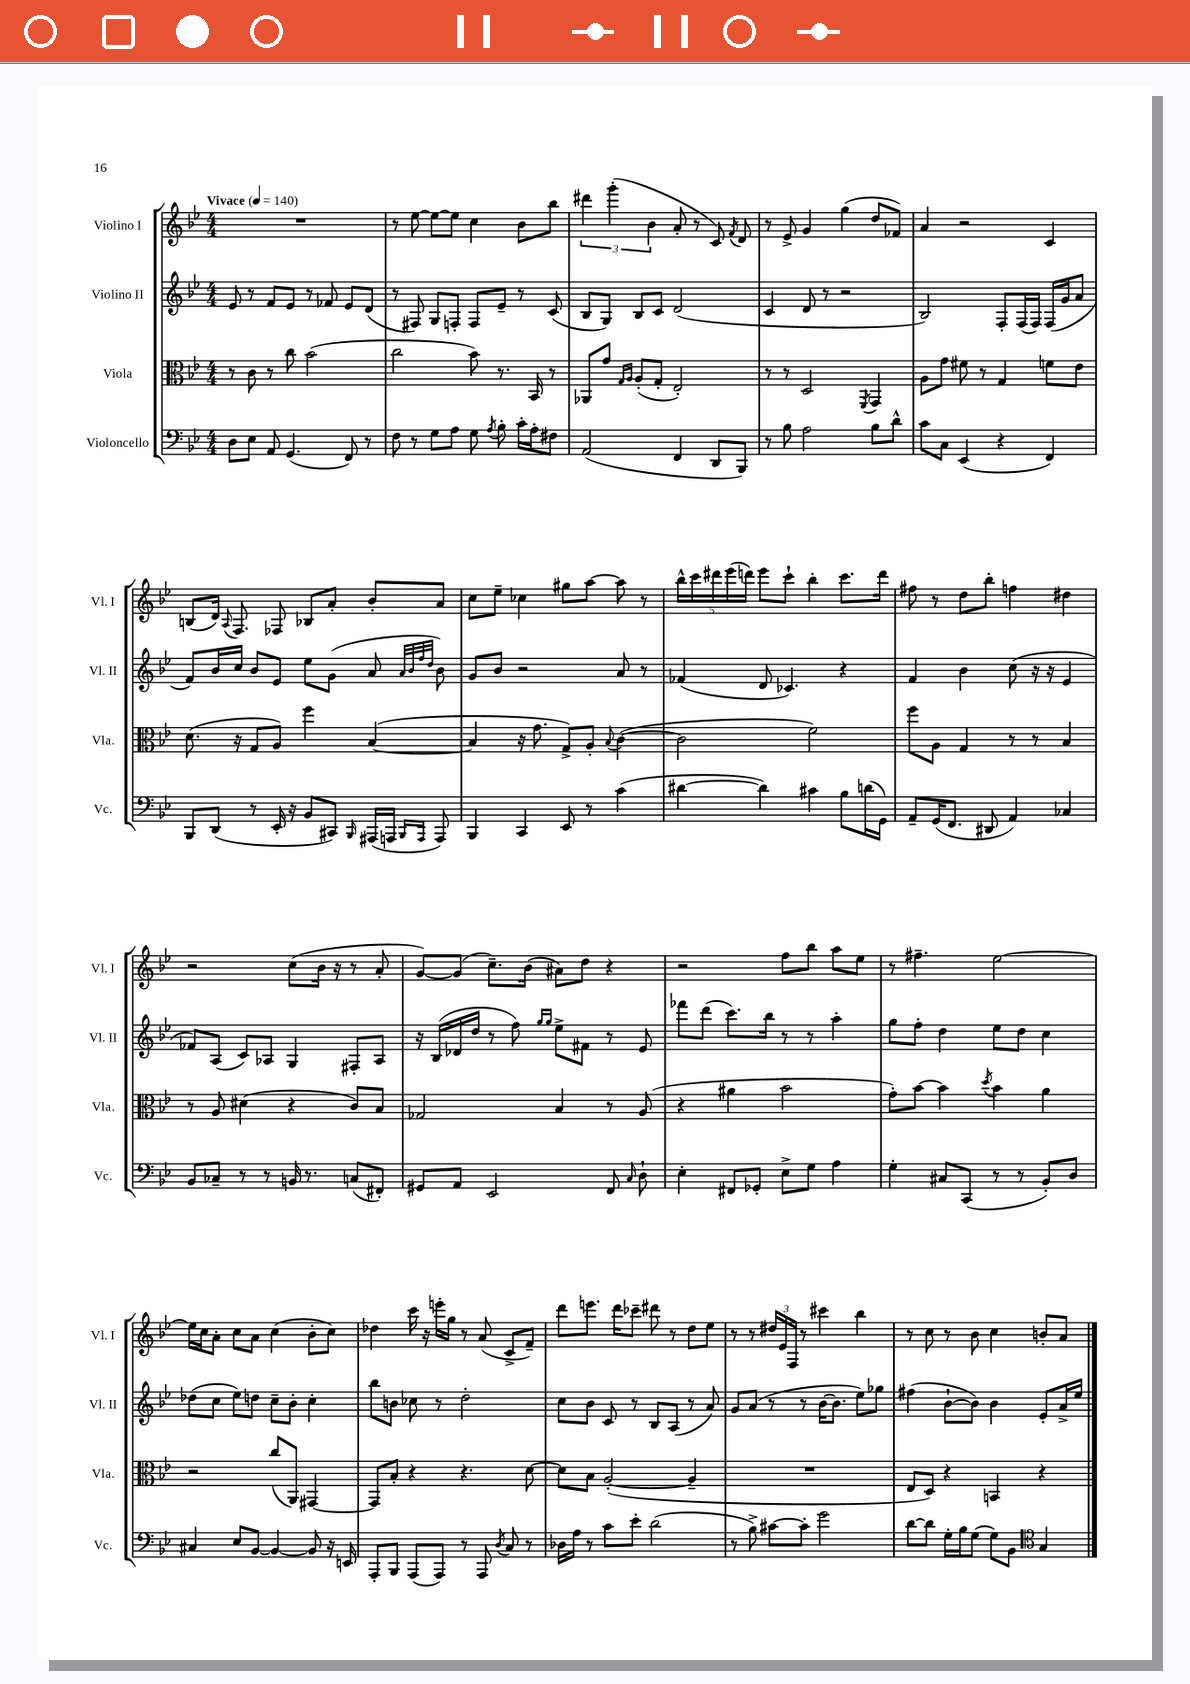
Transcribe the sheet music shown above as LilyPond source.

<<
\new StaffGroup <<
\new Staff = "s0" \with { instrumentName = "Violino I" shortInstrumentName = "Vl. I" } {
    \clef treble \key bes \major \numericTimeSignature \time 4/4 \tempo "Vivace" 4 = 140
    \autoBeamOff R1 |
    r8 ees''8~ ees''8[~ ees''8] c''4 bes'8[ bes''8] |
    \tuplet 3/2 { dis'''4 g'''4-.( bes'4 } a'8-. r8 c'8) \acciaccatura { f'8 } d'8 |
    r8 ees'8-> g'4 g''4( d''8[ fes'8]) |
    a'4 r2 c'4 |
    b8[( d'16]) \appoggiatura { a8 } f8. fes8 bes8[ a'8]-. bes'8[-. a'8] |
    c''8[ ees''8]-- ces''4 gis''8[ a''8]~ a''8 r8 |
    \tuplet 5/4 { bes''16[-^ c'''16 dis'''16 ees'''16( d'''16]) } ees'''8[ c'''8]-! bes''4-. c'''8.[ d'''16] |
    fis''8 r8 d''8[ bes''8]-. f''4 dis''4 |
    r2 c''8[( bes'16] r16 r8 a'8-. |
    g'8[~) g'8]( c''8.[--) bes'16]( ais'8[) d''8] r4 |
    r2 f''8[ bes''8] a''8[ ees''8] |
    r8 fis''4.-- ees''2~ |
    ees''16[ c''16 a'8]-. c''8[ a'8] c''4( bes'8[-. c''8]) |
    des''4 c'''16 r16 e'''16[-. g''16] r8 a'8( c'8[-> f'8]--) |
    d'''8[ e'''8.] d'''16[ ces'''8]-- dis'''8 r8 d''8[ ees''8] |
    r8 r8 \tuplet 3/2 { dis''16[ ees'16 f16] } r8 cis'''4 bes''4 |
    r8 c''8 r8 bes'8 c''4 b'8[-. a'8] \bar "|." |
}
\new Staff = "s1" \with { instrumentName = "Violino II" shortInstrumentName = "Vl. II" } {
    \clef treble \key bes \major \numericTimeSignature \time 4/4
    \autoBeamOff ees'8 r8 f'8[ ees'8] r8 fes'8 ees'8[ d'8]( |
    r8 fis8) g8[ f8]-. f8[ ees'8]-- r8 c'8( |
    bes8[ g8]) bes8[ c'8] d'2( |
    c'4 d'8 r8 r2 |
    bes2) f8[-. f16( f16]) f16[( g'16 a'8] |
    f'8[) bes'16 c''16] bes'8[ ees'8] ees''8[ g'8]( a'8 \grace { a'32[ bes'32 f''32 d''32] } bes'8) |
    g'8[ bes'8] r2 a'8 r8 |
    fes'4( d'8 ces'4.) r4 |
    f'4 bes'4 c''8( r16 r16 ees'4 |
    fes'8[) a8]( c'8[) aes8] g4 fis8[-. aes8] |
    r16 bes16[( des'16 d''16] r8 f''8) \grace { g''16[ g''16] } ees''8[-> fis'8] r8 ees'8 |
    fes'''8[ d'''8]( c'''8.[) bes''16] r8 r8 a''4-. |
    g''8[ f''8]-. d''4 ees''8[ d''8] c''4 |
    des''8[( c''8] ees''8[) d''8] c''8[-- bes'8]-. c''4-. |
    bes''8[ b'8] ces''8 r8 d''2-. |
    c''8[ bes'8] c'8 r8 bes8[ a8]( r8 a'8) |
    g'8[ a'8]( r8 r8 bes'16[~ bes'8.] ees''8[) ges''8] |
    fis''4( bes'8[~-! bes'8]) bes'4 ees'8[-. a'16-> ees''16] \bar "|." |
}
\new Staff = "s2" \with { instrumentName = "Viola" shortInstrumentName = "Vla." } {
    \clef alto \key bes \major \numericTimeSignature \time 4/4
    \autoBeamOff r8 c'8 r8 c''8 bes'2( |
    c''2 bes'8) r8. bes,16 r8 |
    aes,8[ g'8] \grace { g16[ a16] } a8[-.( g8]-. ees2-.) |
    r8 r8 d2 \acciaccatura { f,8 } g,4 |
    a8[ g'8] fis'8 r8 g4 f'8[ ees'8] |
    d'8.( r16 g8[ a8]) f''4 bes4~( |
    bes4 r16 g'8. g8[->) a8]-. \appoggiatura { bes8 } c'4~( |
    c'2 f'2) |
    f''8[ a8] g4 r8 r8 bes4 |
    r8 a8 dis'4( r4 c'8[) bes8] |
    ges2 bes4 r8 a8( |
    r4 ais'4 bes'2 |
    g'8[-.) bes'8]~ bes'4 \acciaccatura { d''8 } bes'4 a'4 |
    r2 c''8[( a,8]) gis,4~ |
    gis,8[ bes8]-. r4 r4. d'8~ |
    d'8[ bes8] a2~-.( a4-- |
    R1 |
    ees8[ d8]) r4 b,4 r4 \bar "|." |
}
\new Staff = "s3" \with { instrumentName = "Violoncello" shortInstrumentName = "Vc." } {
    \clef bass \key bes \major \numericTimeSignature \time 4/4
    \autoBeamOff d8[ ees8] a,8 g,4.( f,8) r8 |
    f8 r8 g8[ a8] g8 \acciaccatura { a8 } bes8-. c'16[-. a16-. fis8] |
    a,2( f,4 d,8[ bes,,8]) |
    r8 bes8 a2 bes8[ d'8]-^ |
    c'8[ c8] ees,4( r4 f,4) |
    bes,,8[ d,8]( r8 ees,16-. r16 bes,8[ cis,8]) \grace { bes,,16 } ais,,16[( a,,16] \grace { bes,,16[ a,,16] } a,,8) |
    bes,,4 c,4 ees,8 r8 c'4( |
    dis'4~ dis'4) cis'4 bes8[ d'16( g,16]) |
    a,8[-- g,16( f,8.] dis,8 a,4) ces4 |
    bes,8[ ces8]-- r8 r8 b,16 r8. c8[( fis,8]-.) |
    gis,8[ a,8] ees,2 f,8 \grace { c16 } d8-! |
    ees4-. fis,8[ ges,8]-. ees8[-> g8] a4 |
    g4-. cis8[ c,8]( r8 r8 bes,8[-.) d8] |
    cis4 ees8[ bes,8]~ bes,4~ bes,8 r16 e,16 |
    a,,8[-. bes,,8] a,,8[( a,,8]) r8 a,,8 \acciaccatura { d8 } c8 r8 |
    des16[ a16] r8 c'8[ ees'8]-. d'2( |
    r8 bes8->) cis'8[~ cis'8]-. g'2 |
    d'8[~ d'8] g16[-. bes16 g8]( g8[) bes,8] \clef tenor g4 \bar "|." |
}
>>
>>
\layout { \context { \Score \remove "Bar_number_engraver" } }
